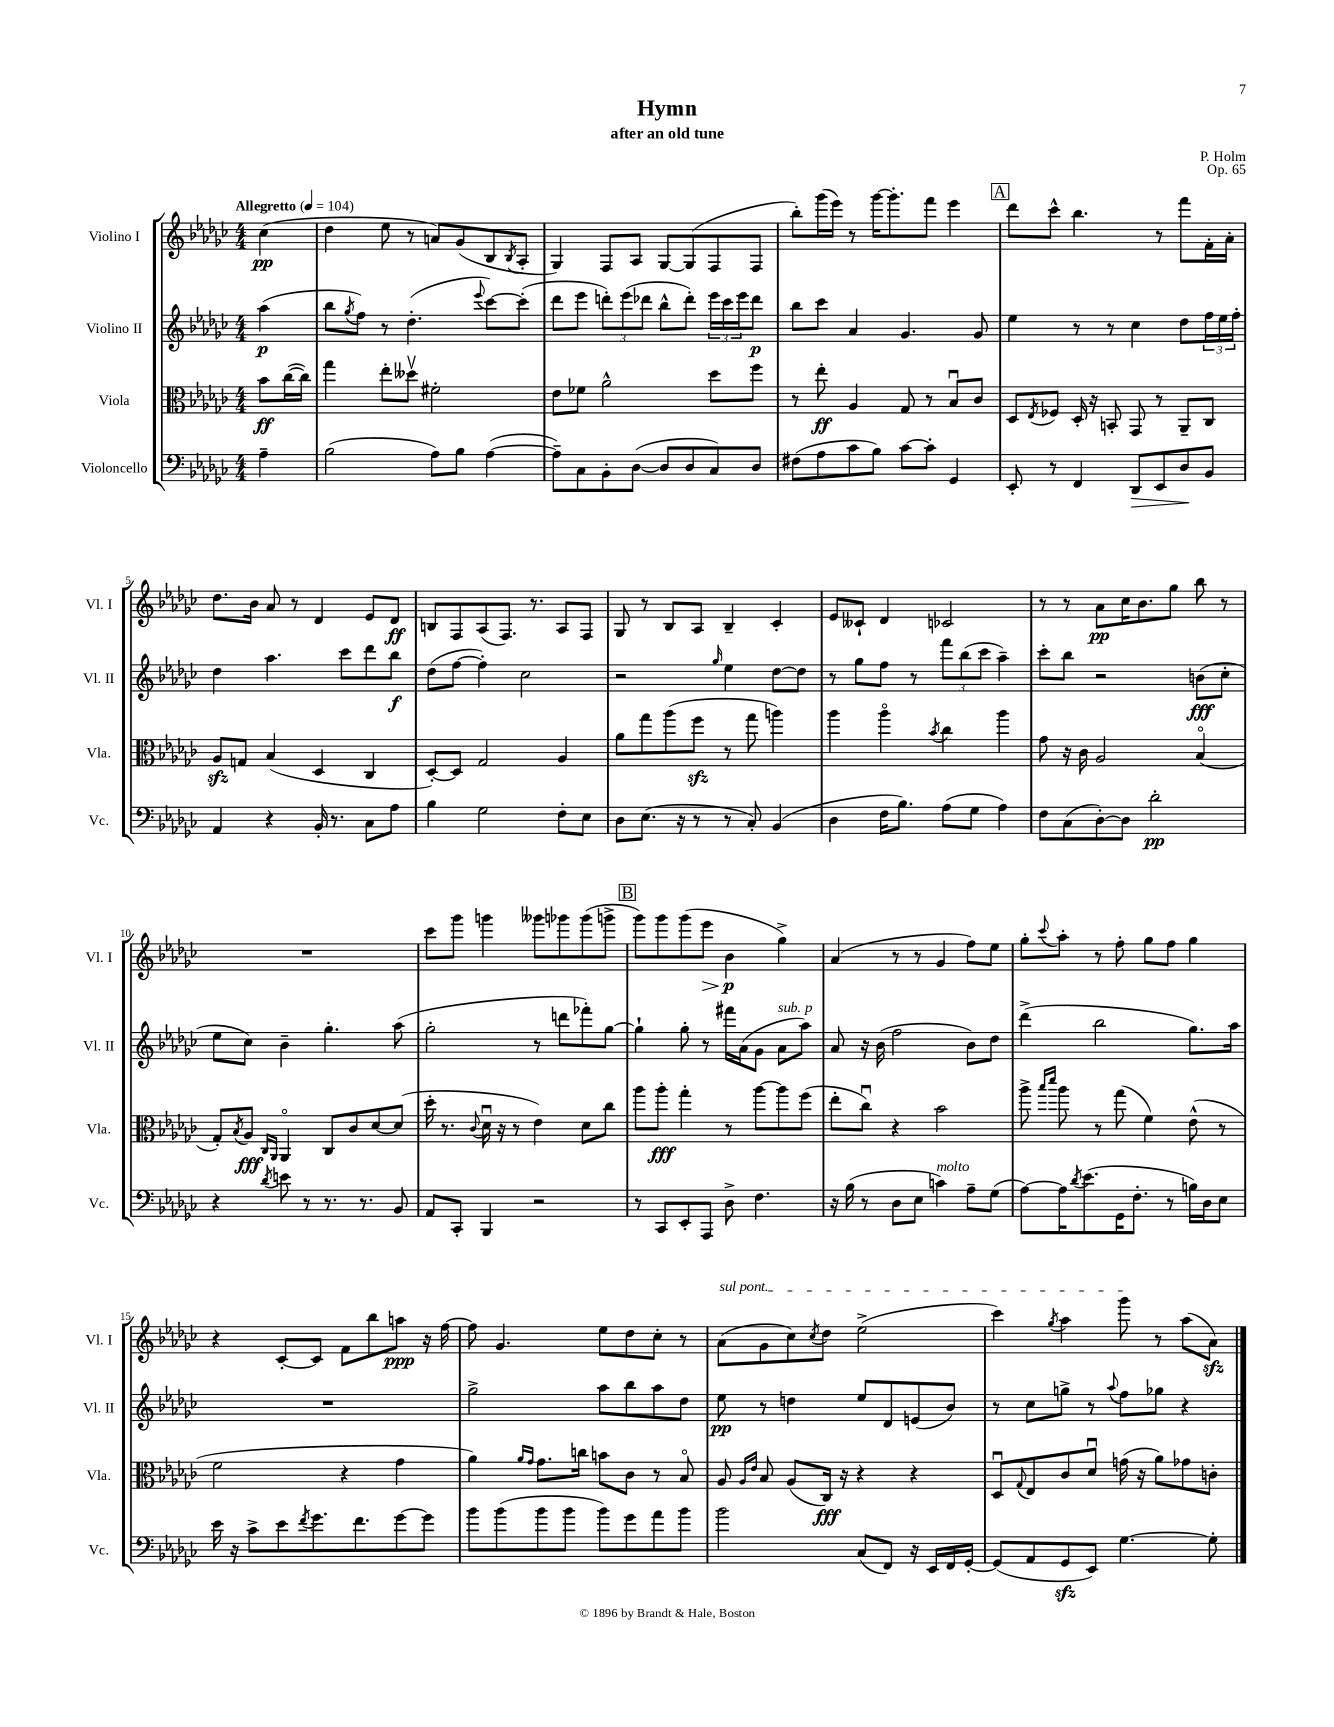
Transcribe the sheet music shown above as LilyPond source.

\header { title = "Hymn" composer = "P. Holm" subtitle = "after an old tune" opus = "Op. 65" }
<<
\new StaffGroup <<
\new Staff = "s0" \with { instrumentName = "Violino I" shortInstrumentName = "Vl. I" } {
    \clef treble \key ges \major \numericTimeSignature \time 4/4 \partial 4 \tempo "Allegretto" 4 = 104
    ces''4\pp( |
    des''4 ees''8 r8 a'8) ges'8( bes8 \acciaccatura { bes8 } aes8-. |
    ges4) f8 aes8 ges8~ ges8( f8 f8 |
    bes''8-.) ges'''16( ees'''16) r8 ges'''16~ ges'''8.-. f'''8 ees'''4 |
    \mark \markup { \box "A" } des'''8 ces'''8-^ bes''4. r8 f'''8 f'16-. aes'16-. |
    des''8. bes'16 aes'8 r8 des'4 ees'8 des'8\ff |
    b8 f8 aes8( f8.) r8. aes8 f8 |
    ges8 r8 bes8 aes8 bes4-- ces'4-. |
    ees'8 ceses'8-! des'4 ces'2 |
    r8 r8 aes'8\pp ces''16 bes'8. ges''8 bes''8 r8 |
    R1 |
    ces'''8 ges'''8 g'''4 geses'''8 ges'''8 ges'''8( g'''8-> |
    \mark \markup { \box "B" } ges'''8) ges'''8 ges'''8( ees'''8\> bes'4\p\! ges''4->) |
    aes'4( r8 r8 ges'4 f''8) ees''8 |
    ges''8-. \appoggiatura { ces'''8 } aes''8-. r8 f''8-. ges''8 f''8 ges''4 |
    r4 ces'8~-. ces'8 f'8 bes''8 a''8\ppp r16 f''16~ |
    f''8 ges'4. ees''8 des''8 ces''8-. r8 |
    \once \override TextSpanner.bound-details.left.text = \markup { \italic "sul pont." } aes'8\startTextSpan( ges'8 ces''8) \acciaccatura { ces''8 } des''8 ees''2->( |
    ces'''4) \acciaccatura { ges''8 } aes''4 ges'''8\stopTextSpan r8 aes''8( aes'8\sfz) \bar "|." |
}
\new Staff = "s1" \with { instrumentName = "Violino II" shortInstrumentName = "Vl. II" } {
    \clef treble \key ges \major \numericTimeSignature \time 4/4 \partial 4
    aes''4\p( |
    bes''8 \acciaccatura { ges''8 } f''8) r8 des''4.-.( \appoggiatura { ees'''8 } ces'''8~) ces'''8-.( |
    des'''8 ees'''8 \tuplet 3/2 { d'''8-.) ees'''8( des'''8 } bes''8-^ des'''8-.) \tuplet 3/2 { ees'''16 ces'''16 ees'''16 } des'''8\p |
    bes''8 ces'''8 aes'4 ges'4. ges'8 |
    \mark \markup { \box "A" } ees''4 r8 r8 ces''4 des''8 \tuplet 3/2 { f''16 ees''16 f''16-. } |
    des''4 aes''4. ces'''8 des'''8 bes''8\f |
    des''8( f''8~ f''4-.) ces''2 |
    r2 \grace { ges''16 } ees''4 des''8~ des''8 |
    r8 ges''8 f''8 r8 \tuplet 3/2 { f'''8 bes''8( ces'''8 } aes''4--) |
    ces'''8-. bes''8 r2 b'8\fff( ces''8-. |
    ees''8 ces''8) bes'4-- ges''4.-. aes''8( |
    ges''2-. r8 d'''8 fes'''8-.) ges''8~ |
    \mark \markup { \box "B" } ges''4-! ges''8-. r8 fis'''16 aes'16( ges'8 aes'8^\markup { \italic "sub. p" } aes''8) |
    aes'8 r16 bes'16( f''2 bes'8) des''8 |
    des'''4->( bes''2 ges''8.) aes''16 |
    R1 |
    ges''2-> aes''8 bes''8 aes''8 des''8 |
    ees''8\pp r8 d''4 ees''8 des'8 e'8( bes'8) |
    r8 ces''8 g''8-> r8 \appoggiatura { aes''8 } f''8 ges''8 r4 \bar "|." |
}
\new Staff = "s2" \with { instrumentName = "Viola" shortInstrumentName = "Vla." } {
    \clef alto \key ges \major \numericTimeSignature \time 4/4 \partial 4
    bes'8\ff ces''16~( ces''16) |
    ges''4 ees''8-. deses''8\upbow fis'2-. |
    ees'8 fes'8 aes'2-^ des''8 f''8 |
    r8 ees''8-.\ff aes4 ges8 r8 bes8\downbow ces'8 |
    \mark \markup { \box "A" } des8 \acciaccatura { ees8 } fes8 des16-. r16 b,8-. ges,8 r8 aes,8-- ces8 |
    aes8\sfz g8 bes4( des4 ces4 |
    des8~-.) des8 ges2 aes4 |
    aes'8 ges''8 aes''8( f''8\sfz r8 ges''8 a''4) |
    aes''4 aes''4\flageolet \acciaccatura { bes'8 } ces''4 aes''4 |
    ges'8 r16 ces'16 aes2 bes4\flageolet( |
    ges8-.) \acciaccatura { bes8 } aes8\fff \grace { ces16 aes,16 } aes,4\flageolet ces8 ces'8 des'8~ des'8( |
    des''16-. r8. \appoggiatura { ces'8 } des'16\downbow r16 r8 ees'4) des'8 ces''8 |
    \mark \markup { \box "B" } aes''8 aes''8-.\fff ges''4-. r8 aes''8~ aes''8 f''8( |
    ees''8-. ces''8\downbow) r4 bes'2 |
    aes''8-> \grace { bes''16 des'''16 } aes''8 r8 ges''8( f'4) ees'8-^( r8 |
    f'2 r4 ges'4 |
    aes'4) \grace { aes'16 ges'16 } ges'8. c''16 b'8 ces'8 r8 bes8\flageolet |
    aes8 \grace { aes16 ees'16 } bes8 aes8( ces16\fff) r16 r4 r4 |
    des8\downbow \appoggiatura { ges8 } ees8 ces'8 des'8\downbow g'16( r16 aes'8) ges'8 c'8-. \bar "|." |
}
\new Staff = "s3" \with { instrumentName = "Violoncello" shortInstrumentName = "Vc." } {
    \clef bass \key ges \major \numericTimeSignature \time 4/4 \partial 4
    aes4-- |
    bes2( aes8) bes8 aes4~( |
    aes8--) ces8 bes,8-. des8~( des8 des8 ces8) des8 |
    fis8( aes8 ces'8 bes8) ces'8~ ces'8-. ges,4 |
    \mark \markup { \box "A" } ees,8-. r8 f,4 des,8\> ees,8 des8\! bes,8 |
    aes,4 r4 bes,16-. r8. ces8 aes8 |
    bes4 ges2 f8-. ees8 |
    des8 ees8.( r16 r8 r8 ces8-.) bes,4( |
    des4 f16 bes8.) aes8( ges8 aes4) |
    f8 ces8( des8~-.) des8 des'2-.\pp |
    r4 \acciaccatura { des'8 } e'8 r8 r8. r8. bes,8 |
    aes,8 ces,8-. bes,,4 r2 |
    \mark \markup { \box "B" } r8 ces,8 ees,8-. aes,,8 des8-> f4. |
    r16 bes16( r8 des8 ees8 c'4^\markup { \italic "molto" }) aes8-- ges8( |
    aes8~) aes16 \acciaccatura { des'8 } ees'8.( ges,16 f8.-. r8 b16) des16 ees8 |
    ees'16 r16 ces'8-> ees'8 \acciaccatura { f'8 } ges'8. f'8. ges'8~ ges'8 |
    bes'8 bes'8( bes'8 bes'8 bes'8) ges'8 aes'8 bes'8 |
    bes'2 ces8( f,8) r16 ees,16 f,16 ges,16~-. |
    ges,8( aes,8 ges,8\sfz ees,8) ges4.~ ges8-. \bar "|." |
}
>>
>>
